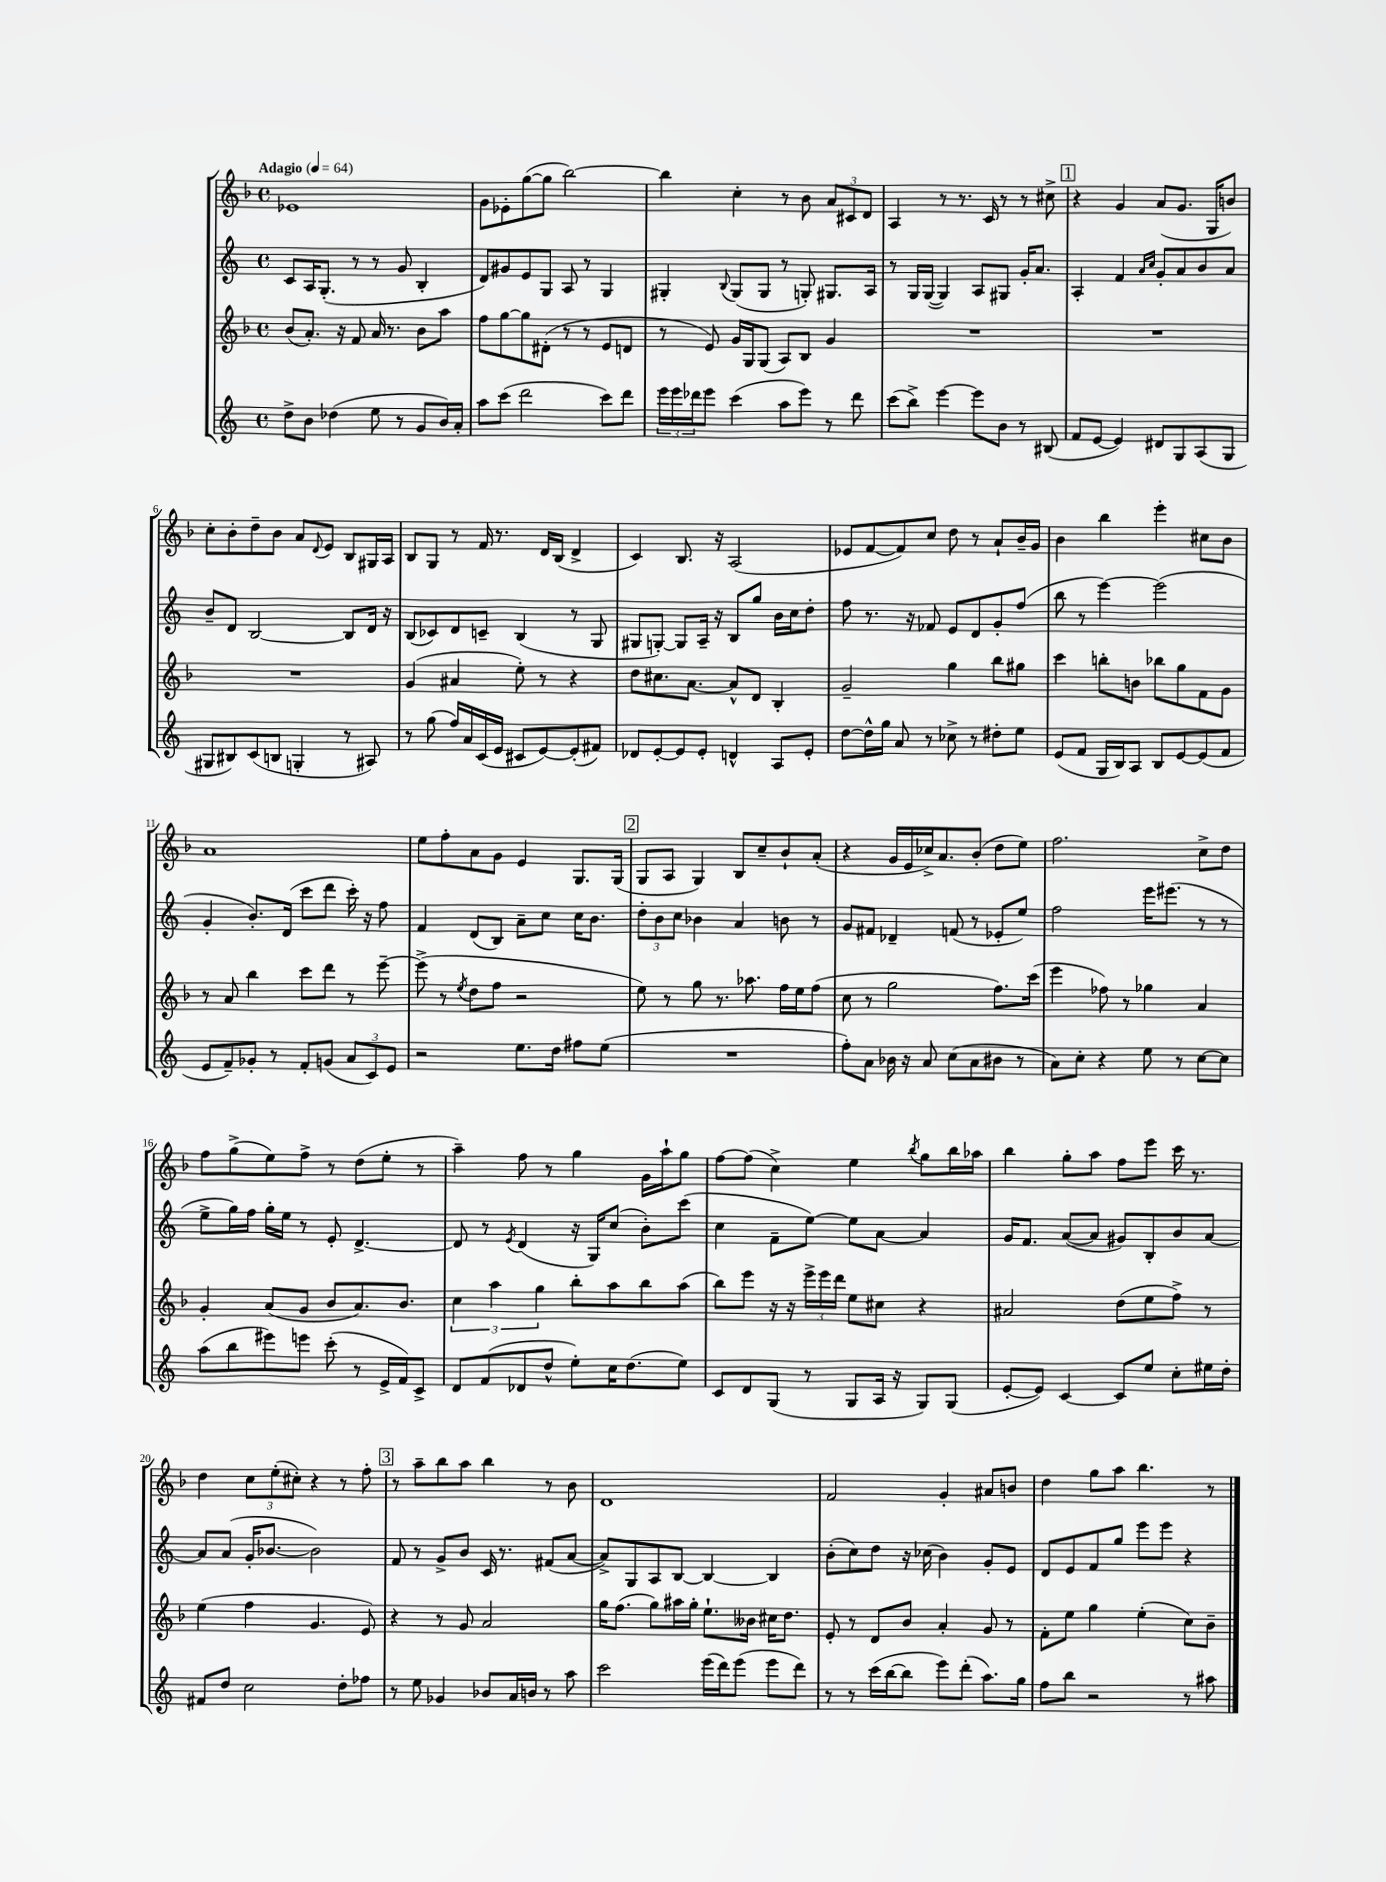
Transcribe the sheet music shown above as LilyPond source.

<<
\new StaffGroup <<
\new Staff = "s0" {
    \clef treble \key f \major \defaultTimeSignature \time 4/4 \tempo "Adagio" 4 = 64
    ees'1 |
    g'8 ees'8-. g''8~( g''8 bes''2~) |
    bes''4 c''4-. r8 bes'8 \tuplet 3/2 { a'8 cis'8 d'8 } |
    a4 r8 r8. c'16 r8 r8 cis''8-> |
    \mark \markup { \box "1" } r4 g'4 a'8( g'8. g16 b'8) |
    c''8-. bes'8-. d''8-- bes'8 a'8 \appoggiatura { d'8 } e'8 bes8 gis16 a16 |
    bes8 g8 r8 f'16 r8. d'16 bes16( d'4-> |
    c'4) bes8. r16 a2( |
    ees'8 f'8~ f'8) c''8 d''8 r8 a'8-! bes'16-- g'16 |
    bes'4 bes''4 e'''4-. cis''8 bes'8 |
    a'1 |
    e''8 f''8-. a'8 g'8 e'4 g8. g16( |
    \mark \markup { \box "2" } g8 a8 g4) bes8 c''8-- bes'8-! a'8-.( |
    r4 g'16 e'16 ces''16->) a'8. bes'8-.( d''8 e''8) |
    f''2. c''8-> d''8 |
    f''8 g''8->( e''8) f''8-> r8 d''8( e''8-. r8 |
    a''4--) f''8 r8 g''4 g'16 a''16-! g''8 |
    f''8~ f''8( c''4->) e''4 \acciaccatura { bes''8 } g''8 bes''16 aes''16 |
    bes''4 g''8-. a''8 f''8 e'''8 c'''16 r8. |
    d''4 \tuplet 3/2 { c''8 e''8-.( cis''8-.) } r4 r8 f''8-. |
    \mark \markup { \box "3" } r8 a''8-- bes''8 a''8 bes''4 r8 bes'8 |
    d'1 |
    f'2 g'4-. ais'8 b'8 |
    d''4 g''8 a''8 bes''4. r8 \bar "|." |
}
\new Staff = "s1" {
    \clef treble \key c \major \defaultTimeSignature \time 4/4
    c'8 a16 g8.-.( r8 r8 g'8 b4-. |
    d'8) gis'8 e'8 g8 a8 r8 g4 |
    gis4-. \appoggiatura { b8 } gis8( gis8 r8 g8-.) gis8. a16 |
    r8 g16 g16~( g4) a8 gis8 g'16-. a'8. |
    \mark \markup { \box "1" } a4-. f'4 \grace { a'16 c''16 } g'8-. a'8 b'8 a'8 |
    b'8-- d'8 b2~ b8 d'16 r16 |
    b8( ces'8) d'8 c'8-- b4( r8 g8 |
    gis8 g8~-.) g8 a16-- r16 b8 g''8 b'16 c''16 d''8-. |
    f''8 r8. r16 fes'8 e'8 d'8 g'8-. f''8( |
    b''8 r8 e'''4~) e'''2( |
    g'4-. b'8.-.) d'16( c'''8 d'''8 c'''16-.) r16 f''8 |
    f'4 d'8( b8) a'8-- c''8 c''16 b'8. |
    \mark \markup { \box "2" } \tuplet 3/2 { d''8-. b'8 c''8 } bes'4 a'4 b'8 r8 |
    g'8 fis'8 des'4-- f'8( r8 ees'8-. e''8) |
    f''2 e'''16 eis'''8.( r8 r8 |
    e''8-> g''16) f''16 g''16-. e''16 r8 e'8-. d'4.~-> |
    d'8 r8 \acciaccatura { e'8 } d'4( r16 g16) c''8( b'8-.) c'''8( |
    c''4 f'8-- e''8~) e''8 a'8~ a'4 |
    g'16 f'8. a'8~( a'8 gis'8) b8-. b'8 a'8~ |
    a'8 a'8( g'16-. bes'8.~ bes'2) |
    \mark \markup { \box "3" } f'8 r8 g'8-> b'8 c'16 r8. fis'8( a'8~ |
    a'8->) g8 a8 b8~ b4~ b4 |
    b'8-.( c''8) d''8 r16 ces''16( b'4) g'8-. e'8 |
    d'8 e'8 f'8 g''8 e'''8 e'''8 r4 \bar "|." |
}
\new Staff = "s2" {
    \clef treble \key f \major \defaultTimeSignature \time 4/4
    bes'8( a'8.-.) r16 f'8 a'16 r8. bes'8 a''8 |
    f''8 g''8~ g''8 dis'8-.( r8 r8 e'8 d'8 |
    r8 e'8) g'16 g16 g8( a8) bes8 g'4 |
    R1 |
    \mark \markup { \box "1" } R1 |
    R1 |
    g'4( ais'4 e''8-.) r8 r4 |
    d''8 cis''8. a'8.~ a'8-^ d'8 bes4-. |
    g'2-- g''4 bes''8 gis''8 |
    c'''4 b''8-. b'8 bes''8 g''8 f'8 g'8 |
    r8 a'8 bes''4 c'''8 d'''8 r8 e'''8~-- |
    e'''8->( r8 \acciaccatura { e''8 } d''8 f''8 r2 |
    \mark \markup { \box "2" } e''8) r8 g''8 r8. aes''8. f''16 e''16 f''8( |
    c''8 r8 g''2 f''8.) c'''16( |
    e'''4 fes''8) r8 ges''4 a'4 |
    g'4-. a'8( g'8 bes'8 a'8.) bes'8. |
    \tuplet 3/2 { c''4 a''4 g''4 } bes''8-. a''8 bes''8 a''8( |
    bes''8) e'''8 r16 r16 \tuplet 3/2 { e'''16-> e'''16 d'''16 } e''8 cis''8 r4 |
    ais'2 d''8( e''8 f''8->) r8 |
    e''4( f''4 g'4. e'8) |
    \mark \markup { \box "3" } r4 r8 g'8 a'2 |
    g''16 f''8.( g''8) ais''16 g''16-. e''8.-! beses'16 cis''16 d''8. |
    e'8-. r8 d'8 bes'8 a'4-. g'8 r8 |
    f'8-. e''8 g''4 e''4-.( c''8) bes'8-- \bar "|." |
}
\new Staff = "s3" {
    \clef treble \key c \major \defaultTimeSignature \time 4/4
    d''8-> b'8 des''4( e''8 r8 g'8 b'16) a'16-. |
    a''8 c'''8( d'''2 c'''8) d'''8 |
    \tuplet 3/2 { e'''16 e'''16 des'''16 } e'''8 c'''4( a''8 e'''8) r8 des'''8 |
    c'''8( b''8->) e'''4~ e'''8 b'8 r8 bis8( |
    \mark \markup { \box "1" } f'8 e'8~ e'4) dis'8 g8 a8( g8 |
    gis8 bis8) c'8( b8 g4-. r8 ais8) |
    r8 g''8( f''16) a'16 c'16( e'16 cis'8 e'8~) e'8-.( fis'8) |
    des'8 e'8~-. e'8 e'8-. d'4-^ a8 e'8-. |
    d''8~ d''16-^ g''16 a'8 r8 ces''8-> r8 dis''8-. e''8 |
    e'8( f'8 g16 b16) a8 b8 e'8~ e'8( f'8 |
    e'8 f'8--) ges'8-. r8 f'8-. g'8( \tuplet 3/2 { a'8 c'8) e'8 } |
    r2 e''8. d''16 fis''8 e''8( |
    \mark \markup { \box "2" } R1 |
    f''8-.) a'8 bes'16 r16 a'8 c''8( a'8 bis'8 r8 |
    a'8) c''8-. r4 e''8 r8 c''8~ c''8 |
    a''8( b''8 eis'''8) e'''8 c'''8-.( r8 e'16-> f'16) c'8-> |
    d'8 f'8( des'8 d''8-^ e''8-.) c''16 d''8.( e''8) |
    c'8 d'8 g8( r8 g8 a16 r16 g8) g8( |
    e'8~-. e'8) c'4~ c'8 e''8 c''8-. eis''16 d''16-. |
    fis'8 d''8 c''2 d''8-. fes''8 |
    \mark \markup { \box "3" } r8 e''8 ges'4 bes'8 a'16 b'16 r8 a''8 |
    c'''2 e'''16( d'''16) e'''8( e'''8 d'''8) |
    r8 r8 c'''16( b''16~ b''8 e'''8) d'''8-.( a''8.) g''16 |
    f''8 b''8 r2 r8 ais''8 \bar "|." |
}
>>
>>
